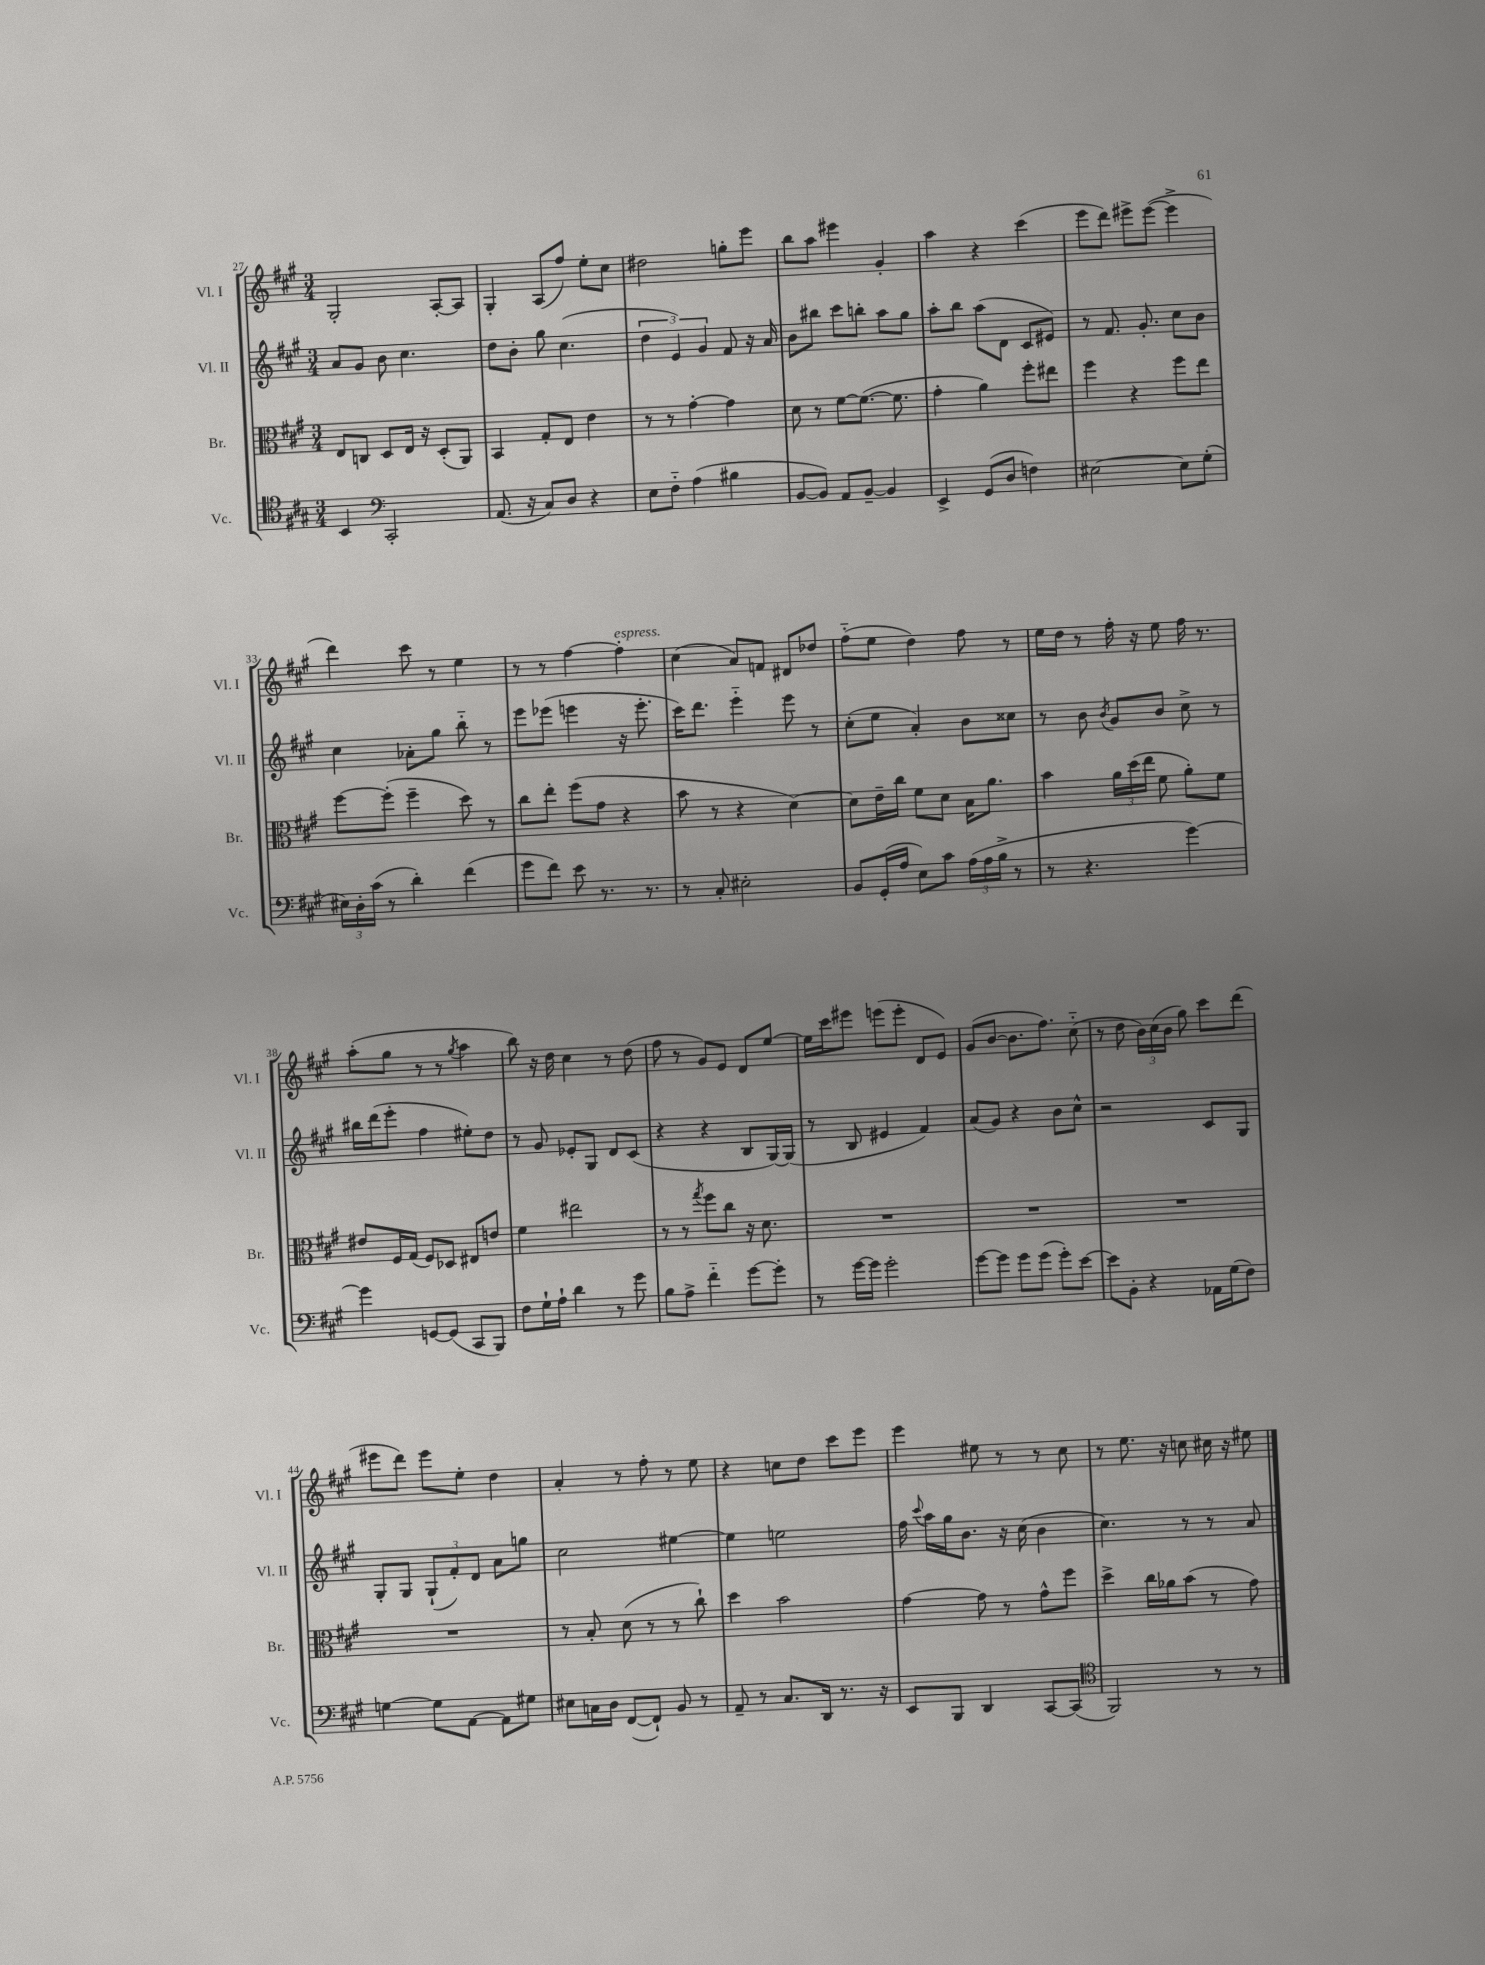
<<
\new StaffGroup <<
\new Staff = "s0" \with { instrumentName = "Vl. I" shortInstrumentName = "Vl. I" } {
    \clef treble \key a \major \numericTimeSignature \time 3/4
    \autoBeamOff gis2-. a8[~-. a8] |
    gis4-. a8[( fis''8]) e''8[-. cis''8] |
    dis''2 g''8[-. e'''8] |
    b''8[ a''8] eis'''4 gis'4-. |
    a''4 r4 cis'''4( |
    e'''8[ d'''8]) eis'''8[-> eis'''8]~( eis'''4-> |
    d'''4) cis'''8 r8 e''4 |
    r8 r8 fis''4~ fis''4-.^\markup { \italic "espress." } |
    cis''4( a'8[) f'8] dis'8[ des''8] |
    fis''8[-_( e''8] d''4) fis''8 r8 |
    e''16[ d''16] r8 fis''16-. r16 e''8 fis''16 r8. |
    a''8[-.( gis''8] r8 r8 \acciaccatura { gis''8 } a''4 |
    b''8) r16 d''16 cis''4 r8 d''8( |
    fis''8 r8 gis'8[) e'8] d'8[ e''8]~ |
    e''16[ cis'''16 eis'''8] e'''8[( e'''8]-. d'8[ e'8]) |
    gis'8[( b'8]~ b'8.[ fis''8.]) cis''8-_( |
    r8 d''8 \tuplet 3/2 { b'16[) cis''16( b'16] } gis''8) cis'''8[ d'''8]( |
    eis'''8[ d'''8]) eis'''8[ e''8]-. d''4 |
    a'4-. r8 fis''8-. r8 e''8 |
    r4 c''8[ d''8] cis'''8[ e'''8] |
    e'''4 eis''8 r8 r8 cis''8 |
    r8 e''8. r16 c''8 cis''16 r16 eis''8 \bar "|." |
}
\new Staff = "s1" \with { instrumentName = "Vl. II" shortInstrumentName = "Vl. II" } {
    \clef treble \key a \major \numericTimeSignature \time 3/4
    \autoBeamOff a'8[ gis'8] b'8 cis''4. |
    d''8[ b'8]-. gis''8 cis''4.( |
    \tuplet 3/2 { d''4 e'4) gis'4 } fis'8 r16 a'16 |
    b'8[ bis''8] cis'''8[ b''8]-. a''8[ gis''8] |
    a''8[-. b''8] a''8[( d'8] cis'8[ eis'8]) |
    r8 fis'8. gis'8.-. cis''8[ b'8] |
    cis''4 aes'8[-. gis''8] b''8-_ r8 |
    e'''8[ ees'''8]( e'''4 r16 e'''8.-. |
    cis'''16[) d'''8.] e'''4-_ e'''8 r8 |
    cis''8[-.( e''8] a'4-.) b'8[ cisis''8] |
    r8 b'8 \acciaccatura { b'8 } gis'8[ b'8] cis''8-> r8 |
    bis''16[ d'''16( e'''8]-. fis''4 eis''8[-.) d''8] |
    r8 gis'8 ees'8[-. gis8] d'8[ cis'8]( |
    r4 r4 b8[ gis16~) gis16]( |
    r8 b8 eis'4 fis'4) |
    a'8[( gis'8]) r4 b'8[ cis''8]-^ |
    r2 cis'8[ gis8] |
    gis8[-. gis8] \tuplet 3/2 { gis8[-!( fis'8-.) d'8] } a'8[ g''8] |
    cis''2 eis''4~ |
    eis''4 e''2 |
    fis''16 \appoggiatura { cis'''8 } a''16[ gis''16 b'8.] r16 cis''16( b'4 |
    cis''4.) r8 r8 a'8 \bar "|." |
}
\new Staff = "s2" \with { instrumentName = "Br." shortInstrumentName = "Br." } {
    \clef alto \key a \major \numericTimeSignature \time 3/4
    \autoBeamOff e8[ c8] d8[ e16] r16 d8[-.( a,8]) |
    b,4 gis8[-. e8] e'4 |
    r8 r8 gis'4~-. gis'4 |
    d'8 r8 fis'8[~ fis'8.]~( fis'8. |
    gis'4-. a'4) fis''8[-. eis''8] |
    fis''4 r4 fis''8[ e''8] |
    fis''8[~ fis''8]-.( fis''4-- d''8) r8 |
    cis''8[ e''8]-. fis''8[( gis'8] r4 |
    b'8 r8 r4 d'4~) |
    d'8[ e'16-- cis''16] fis'8[ d'8] b16[ a'8.] |
    b'4 \tuplet 3/2 { a'16[ d''16( e''16] } fis'8 a'8[-.) fis'8] |
    eis'8[ fis16 gis16]( fis8[) des8] eis8[ e'8] |
    fis'4 eis''2 |
    r8 r8 \acciaccatura { gis''8 } fis''8[ cis''8] r16 d'8. |
    R2. |
    R2. |
    R2. |
    R2. |
    r8 b8-. d'8( r8 r8 cis''8-!) |
    d''4 b'2 |
    gis'4~ gis'8 r8 gis'8[-^ fis''8] |
    d''4-> cis''16[ aes'16 b'8]( r8 gis'8) \bar "|." |
}
\new Staff = "s3" \with { instrumentName = "Vc." shortInstrumentName = "Vc." } {
    \clef tenor \key a \major \numericTimeSignature \time 3/4
    \autoBeamOff b,4 \clef bass cis,2-. |
    a,8.( r16 cis8[) d8] r4 |
    e8[ fis8]-_ a4( bis4 |
    b,8[~ b,8]) a,8[ b,8]~-- b,4 |
    e,4-> gis,8[( d8] f4) |
    eis2~ eis8[ gis8]-.( |
    \tuplet 3/2 { eis16[) d16-. cis'16]( } r8 d'4-.) fis'4( |
    gis'8[ fis'8]) e'8 r8. r8. |
    r8 cis8-. eis2-. |
    b,8[ gis,16-.( a16] e8[) cis'8] \tuplet 3/2 { a16[( a16 b16]-> } r8 |
    r8 r4. gis'4~) |
    gis'4 g,8[~ g,8]( cis,8[ b,,8]) |
    fis8[ gis16-! a16]-! d'4 r8 gis'8 |
    b8[ a8]-> fis'4-_ gis'8[~ gis'8]-. |
    r8 gis'16[~ gis'16] gis'2-. |
    gis'8[~ gis'8] gis'8[ gis'8]( gis'8[-.) e'8]~ |
    e'8[ b,8]-. r4 aes,16[ gis16( fis8]) |
    g4~ g8[ a,8]~ a,8[ gis8] |
    eis8[ c16 d16] fis,8[~( fis,8]-!) b,8 r8 |
    a,8-- r8 cis8.[ d,16] r8. r16 |
    e,8[ b,,8] d,4 cis,8[~ cis,8]( |
    \clef tenor fis,2) r8 r8 \bar "|." |
}
>>
>>
\layout { \context { \Score currentBarNumber = #27 } }
